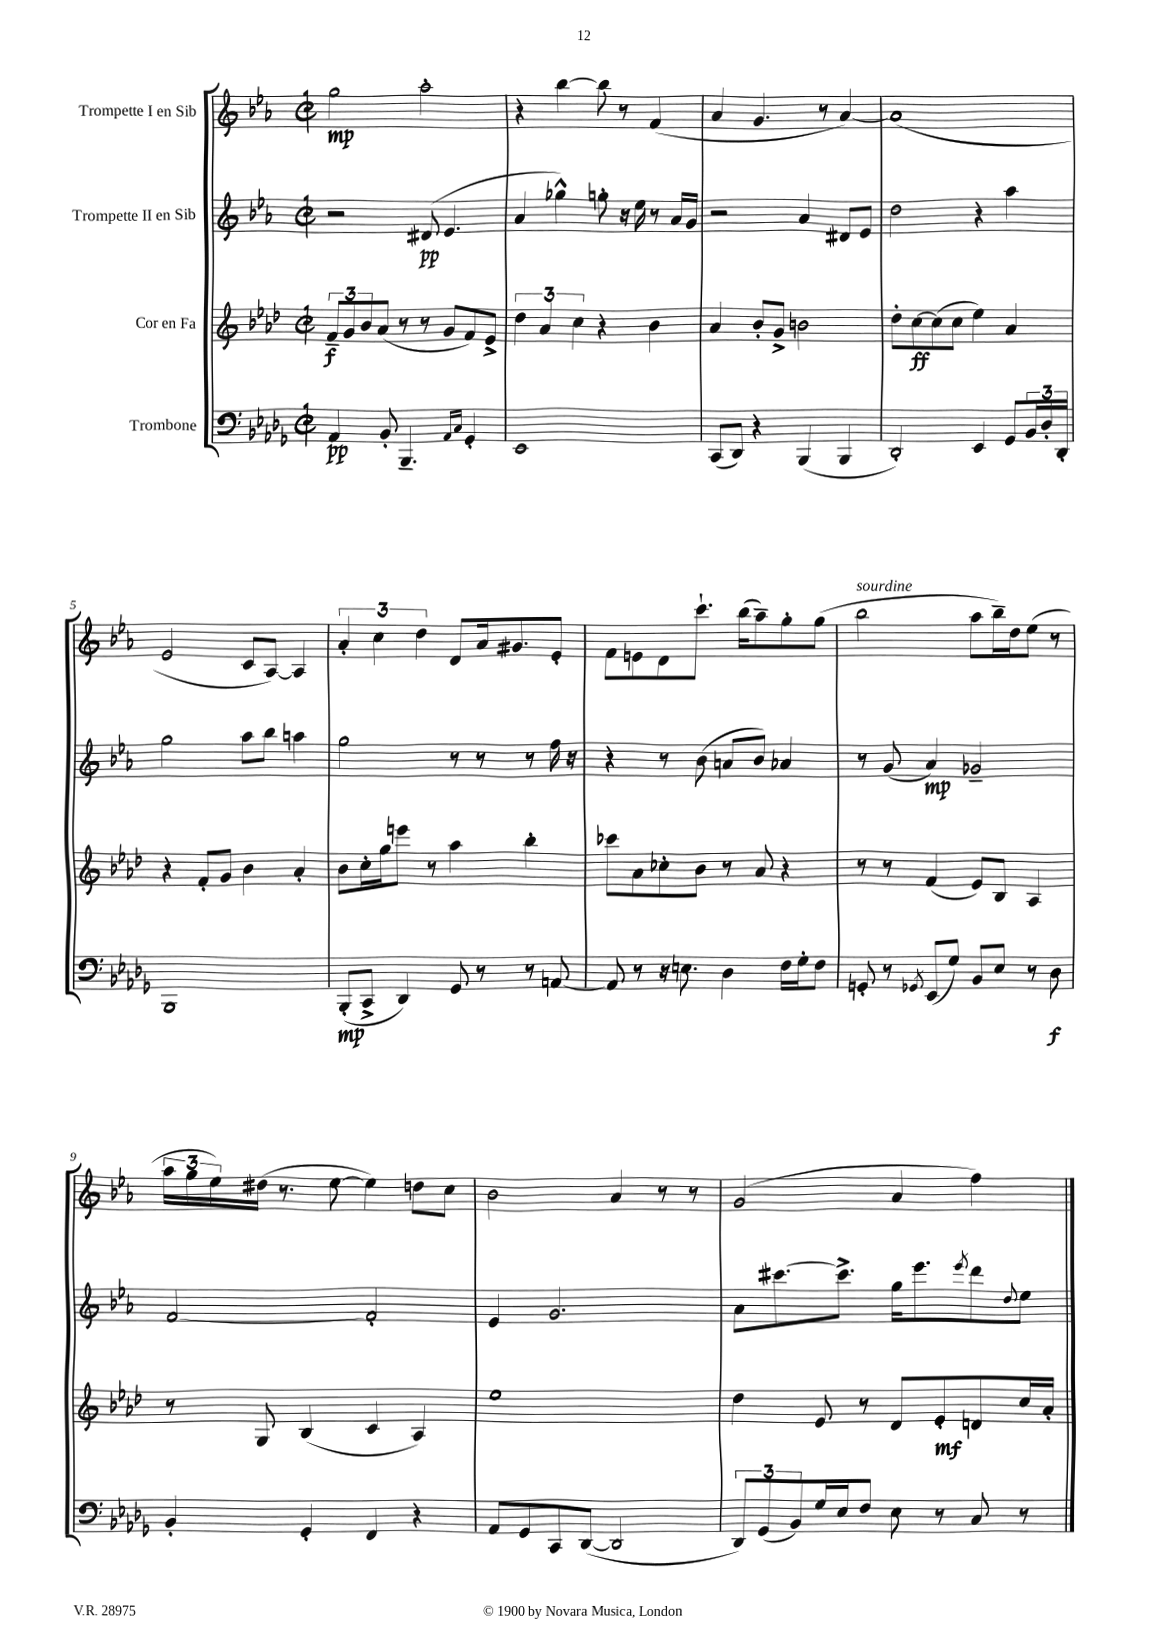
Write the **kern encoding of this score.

**kern	**dynam	**kern	**dynam	**kern	**dynam	**kern	**dynam
*part4	*part4	*part3	*part3	*part2	*part2	*part1	*part1
*staff4	*staff4	*staff3	*staff3	*staff2	*staff2	*staff1	*staff1
*I"Trombone	*	*I"Cor en Fa	*	*I"Trompette II en Sib	*	*I"Trompette I en Sib	*
*clefF4	*	*clefG2	*	*clefG2	*	*clefG2	*
*k[b-e-a-d-g-]	*	*k[b-e-a-d-]	*	*k[b-e-a-]	*	*k[b-e-a-]	*
*M2/2	*	*M2/2	*	*M2/2	*	*M2/2	*
*met(c|)	*	*met(c|)	*	*met(c|)	*	*met(c|)	*
=1	=1	=1	=1	=1	=1	=1	=1
4AA-/	pp	12f~/L	f	2r	.	2gg\	mp
.	.	12g/	.	.	.	.	.
.	.	12b-/	.	.	.	.	.
8BB-'/	.	(8a-/J	.	.	.	.	.
4.BBB-~/	.	8r	.	.	.	.	.
.	.	8r	.	(8d#X/	pp	2aa-'\	.
.	.	8g/L	.	4.e-/	.	.	.
16qqAA-/LL	.	.	.	.	.	.	.
16qqC/JJ	.	.	.	.	.	.	.
4GG-'/	.	8f/)	.	.	.	.	.
.	.	8e-^/J	.	.	.	.	.
=2	=2	=2	=2	=2	=2	=2	=2
1EE-	.	6dd-\	.	4a-/	.	4r	.
.	.	6a-/	.	.	.	.	.
.	.	.	.	4gg-X^^\)	.	[4bb-\	.
.	.	6cc\	.	.	.	.	.
.	.	4r	.	8ggn'\	.	8bb-\]	.
.	.	.	.	16r	.	8r	.
.	.	.	.	16ee-\	.	.	.
.	.	4b-\	.	8r	.	(4f/	.
.	.	.	.	16a-/LL	.	.	.
.	.	.	.	16g/JJ	.	.	.
=3	=3	=3	=3	=3	=3	=3	=3
(8CC/L	.	4a-/	.	2r	.	4a-/	.
8DD-/J)	.	.	.	.	.	.	.
4r	.	8b-'/L	.	.	.	4.g/	.
.	.	8g^/J	.	.	.	.	.
(4BBB-/	.	2bn\	.	4a-/	.	.	.
.	.	.	.	.	.	8r	.
4BBB-/	.	.	.	8d#X/L	.	[4a-/)	.
.	.	.	.	8e-/J	.	.	.
=4	=4	=4	=4	=4	=4	=4	=4
2DD-'/)	.	8dd-'\L	.	2dd\	.	(1a-]	.
.	.	[8cc\	ff	.	.	.	.
.	.	(8cc\]	.	.	.	.	.
.	.	8cc\J	.	.	.	.	.
4EE-/	.	4ee-\)	.	4r	.	.	.
8GG-/L	.	4a-/	.	4aa-\	.	.	.
24BB-/L	.	.	.	.	.	.	.
24D-'/	.	.	.	.	.	.	.
24DD-'/JJ	.	.	.	.	.	.	.
!!LO:LB:g=z
=5	=5	=5	=5	=5	=5	=5	=5
1BBB-	.	4r	.	2gg\	.	2e-/	.
.	.	8f'/L	.	.	.	.	.
.	.	8g/J	.	.	.	.	.
.	.	4b-\	.	8aa-\L	.	8c/L	.
.	.	.	.	8bb-\J	.	[8A-/J)	.
.	.	4a-'/	.	4aan\	.	4A-/]	.
=6	=6	=6	=6	=6	=6	=6	=6
(8BBB-'/L	mp	8b-\L	.	2gg\	.	6a-'/	.
8CC^/J	.	16cc'\L	.	.	.	.	.
.	.	.	.	.	.	6cc\	.
.	.	16gg\J	.	.	.	.	.
4DD-/)	.	8eeen\J	.	.	.	.	.
.	.	.	.	.	.	6dd\	.
.	.	8r	.	.	.	.	.
8GG-/	.	4aa-\	.	8r	.	8d/L	.
8r	.	.	.	8r	.	16a-/k	.
.	.	.	.	.	.	8.g#X/	.
8r	.	4bb-'\	.	8r	.	.	.
[8AAn/	.	.	.	16ff\	.	8e-'/J	.
.	.	.	.	16r	.	.	.
=7	=7	=7	=7	=7	=7	=7	=7
8AA/]	.	8ccc-X\L	.	4r	.	8f\L	.
8r	.	8a-\	.	.	.	8en\	.
16r	.	8cc-X'\	.	8r	.	8d\	.
8.En\	.	.	.	.	.	.	.
.	.	8b-\J	.	(8b-\	.	8.ccc`\J	.
4D-\	.	8r	.	8an/L	.	.	.
.	.	.	.	.	.	(16bb-\KL	.
.	.	8a-/	.	8b-/J)	.	8aa-~\)	.
16F\LL	.	4r	.	4a-X/	.	8gg'\	.
16G-'\J	.	.	.	.	.	.	.
8F\J	.	.	.	.	.	(8gg\J	.
=8	=8	=8	=8	=8	=8	=8	=8
!	!	!	!	!	!	!LO:TX:a:i:t=sourdine	!
8GGn'/	.	8r	.	8r	.	2bb-\	.
8r	.	8r	.	(8g/	.	.	.
8qGG-X/	.	.	.	.	.	.	.
(8EE-/L	.	(4f/	.	4a-/)	mp	.	.
8G-/J)	.	.	.	.	.	.	.
8BB-/L	.	8e-/L)	.	2g-X~/	.	8aa-\L	.
8E-/J	.	8B-/J	.	.	.	16bb-~\L)	.
.	.	.	.	.	.	16dd\J	.
8r	.	4A-/	.	.	.	(8ee-\J	.
8D-\	f	.	.	.	.	8r	.
!!LO:LB:g=z
=9	=9	=9	=9	=9	=9	=9	=9
4BB-'/	.	8r	.	[2f/	.	24aa-\LL	.
.	.	.	.	.	.	24gg\	.
.	.	.	.	.	.	24ee-\)	.
.	.	8G/	.	.	.	(16dd#X\JJ	.
.	.	.	.	.	.	8.r	.
4GG-'/	.	(4B-/	.	.	.	.	.
.	.	.	.	.	.	[8ee-\	.
4FF/	.	4c/	.	2f'/]	.	4ee-\])	.
4r	.	4A-/)	.	.	.	8ddn\L	.
.	.	.	.	.	.	8cc\J	.
=10	=10	=10	=10	=10	=10	=10	=10
8AA-/L	.	1ee-	.	4e-/	.	2b-\	.
8GG-/	.	.	.	.	.	.	.
8CC/	.	.	.	2.g/	.	.	.
([8DD-/J	.	.	.	.	.	.	.
2DD-/]	.	.	.	.	.	4a-/	.
.	.	.	.	.	.	8r	.
.	.	.	.	.	.	8r	.
=11	=11	=11	=11	=11	=11	=11	=11
12DD-/L)	.	4dd-\	.	8a-\L	.	(2g/	.
(12GG-/	.	.	.	.	.	.	.
.	.	.	.	[8.ccc#X\	.	.	.
12BB-/)	.	.	.	.	.	.	.
16G-/L	.	8e-/	.	.	.	.	.
16E-/J	.	.	.	8.ccc#^\J]	.	.	.
8F/J	.	8r	.	.	.	.	.
8E-\	.	8d-/L	.	16gg\KL	.	4a-/	.
.	.	.	.	8.eee-\	.	.	.
8r	.	8e-'/	mf	.	.	.	.
.	.	.	.	8qeee-/	.	.	.
8C/	.	8dn/	.	8ddd\	.	4ff\)	.
.	.	.	.	8qqdd/	.	.	.
8r	.	16cc/L	.	8ee-\J	.	.	.
.	.	16a-'/JJ	.	.	.	.	.
==	==	==	==	==	==	==	==
*-	*-	*-	*-	*-	*-	*-	*-
